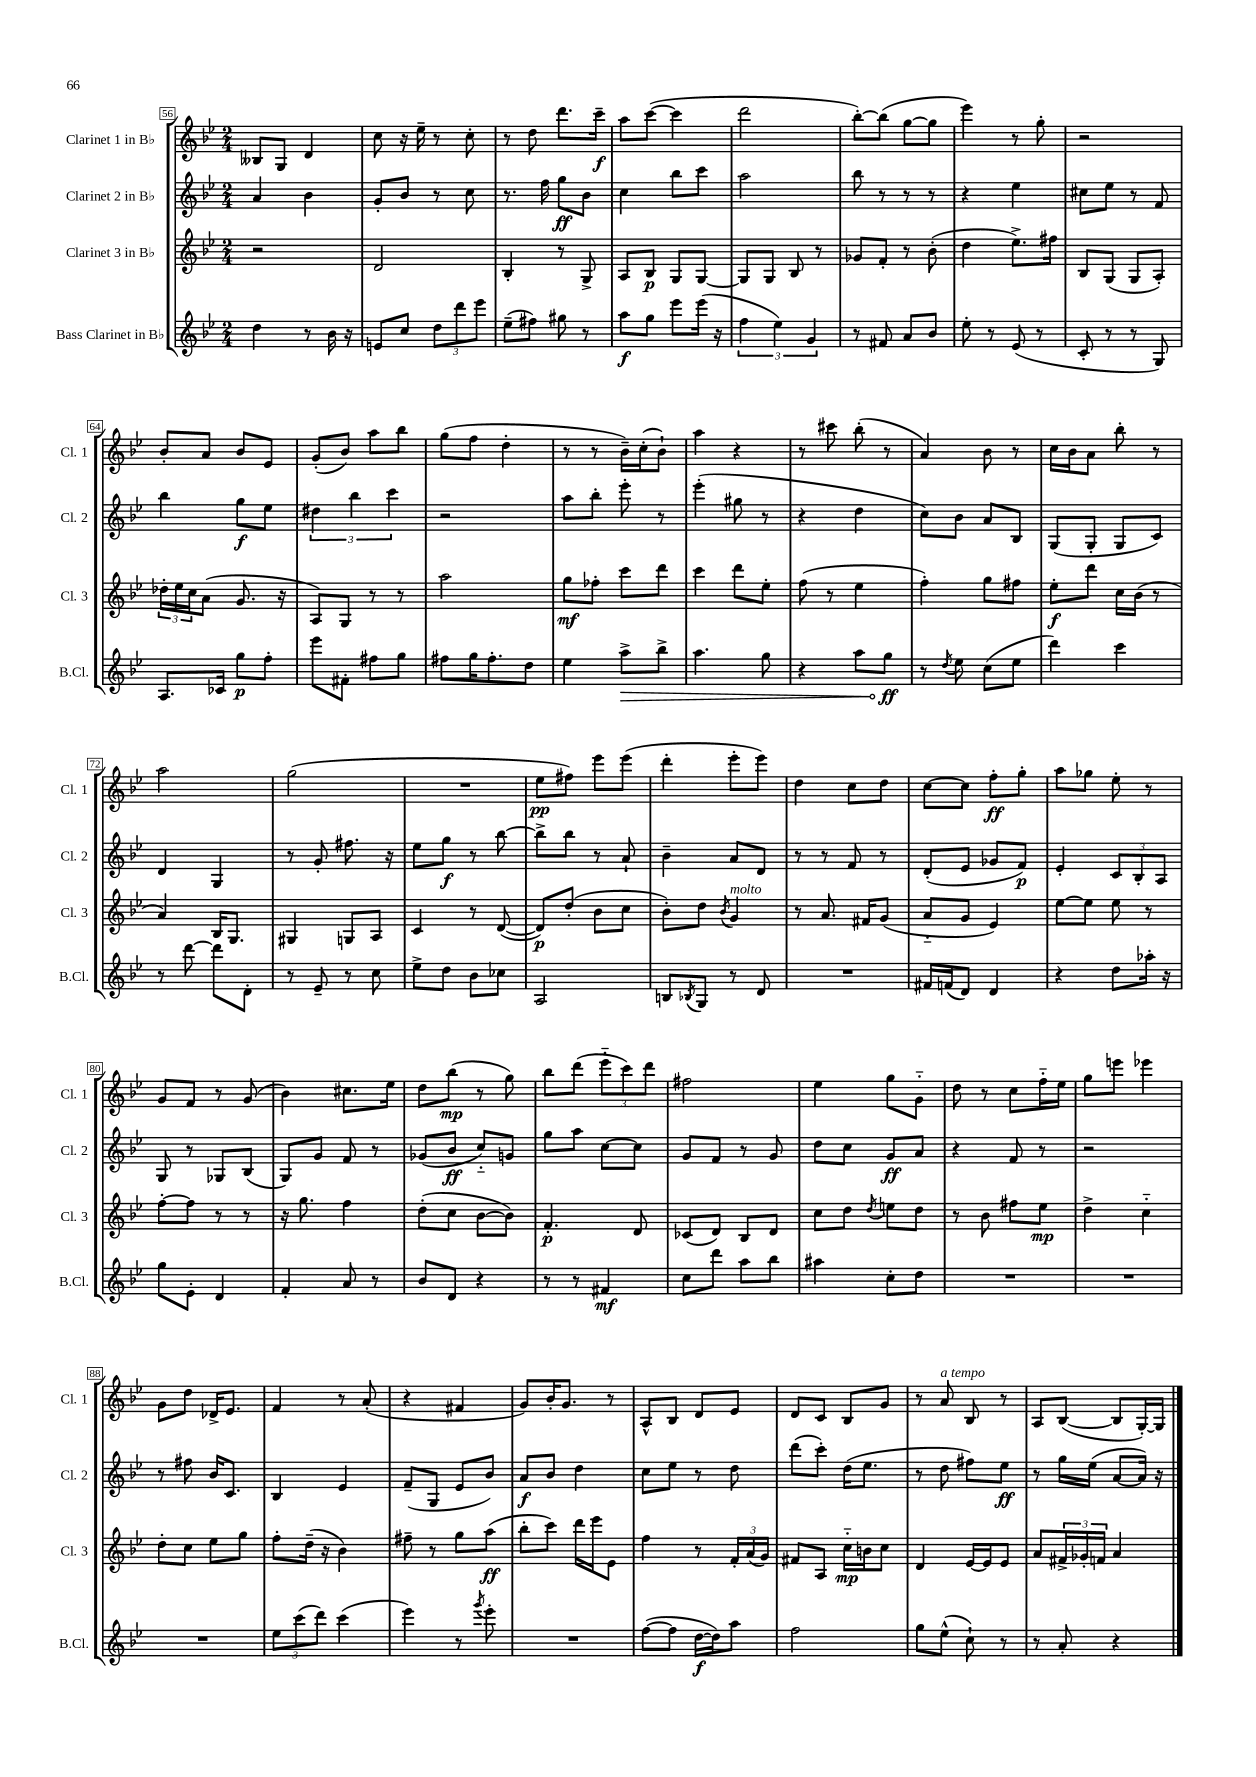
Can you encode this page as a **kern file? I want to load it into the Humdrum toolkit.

**kern	**kern	**kern	**kern
*staff4	*staff3	*staff2	*staff1
*clefG2	*clefG2	*clefG2	*clefG2
*k[b-e-]	*k[b-e-]	*k[b-e-]	*k[b-e-]
*M2/4	*M2/4	*M2/4	*M2/4
4dd	2r	4a	8B--
.	.	.	8G
8r	.	4b-	4d
16b-	.	.	.
16r	.	.	.
=	=	=	=
8e	2d	8g'	8cc
8cc	.	8b-	16r
.	.	.	16ee-~
12dd	.	8r	8r
12ddd	.	.	.
.	.	8cc	8cc'
12eee-	.	.	.
=	=	=	=
(8ee-~	4B-'	8.r	8r
8ff#)	.	.	8dd
.	.	16ff	.
8gg#	8r	8gg	8.ddd
8r	8G^	8b-	.
.	.	.	16ccc~
=	=	=	=
8aa	8A	4cc	8aa
8gg	8B-	.	([8ccc
8eee-	8G	8bb-	4ccc]
(16eee-	[8G	8ccc	.
16r	.	.	.
=	=	=	=
6ff	8G]	2aa	2ddd
.	8G	.	.
6ee-)	.	.	.
.	8B-	.	.
6g	.	.	.
.	8r	.	.
=	=	=	=
8r	8g-	8bb-	[8bb-')
8f#	8f'	8r	(8bb-]
8a	8r	8r	[8gg
8b-	(8b-'	8r	8gg]
=	=	=	=
8ee-'	4dd	4r	4eee-)
8r	.	.	.
(8e-	8.ee-^)	4ee-	8r
8r	.	.	8gg'
.	16ff#	.	.
=	=	=	=
8c'	8B-	8cc#	2r
8r	(8G	8ee-	.
8r	8G	8r	.
8G)	8A')	8f	.
=	=	=	=
8.A	24dd-'	4bb-	8b-'
.	24ee-	.	.
.	24cc	.	.
.	(8a	.	8a
16c-	.	.	.
8gg	8.g	8gg	8b-
8ff'	.	8ee-	8e-
.	16r	.	.
=	=	=	=
8eee-	8A)	6dd#	(8g'
8f#'	8G	.	8b-)
.	.	6bb-	.
8ff#	8r	.	8aa
.	.	6ccc	.
8gg	8r	.	8bb-
=	=	=	=
8ff#	2aa	2r	(8gg
16gg	.	.	8ff
8.ff#'	.	.	.
.	.	.	4dd'
8dd	.	.	.
=	=	=	=
4ee-	8gg	8aa	8r
.	8ff-'	8bb-'	8r
8aa^	8ccc	8eee-'	16b-~)
.	.	.	(16cc'
8bb-^	8ddd	8r	8b-`)
=	=	=	=
4.aa	4ccc	(4eee-'	4aa
.	8ddd	8gg#	4r
8gg	8ee-'	8r	.
=	=	=	=
4r	(8ff	4r	8r
.	8r	.	8ccc#
8aa	4ee-	4dd	(8bb-'
8gg	.	.	8r
=	=	=	=
8r	4ff')	8cc)	4a)
8qdd	.	.	.
8ee-	.	8b-	.
(8cc	8gg	8a	8b-
8ee-	8ff#	8B-	8r
=	=	=	=
4ddd)	8ee-'	(8G	16cc
.	.	.	16b-
.	8ddd	8G'	8a
4ccc	16cc	8G	8bb-'
.	(16b-	.	.
.	8r	8c)	8r
=	=	=	=
8r	4a)	4d	2aa
[8ddd	.	.	.
8ddd]	16B-	4G	.
.	8.G	.	.
8d'	.	.	.
=	=	=	=
8r	4G#	8r	(2gg
8e-~	.	8g'	.
8r	8G	8.ff#	.
8cc	8A	.	.
.	.	16r	.
=	=	=	=
8ee-^	4c	8ee-	2r
8dd	.	8gg	.
8b-	8r	8r	.
8cc-	([8d	[8bb-	.
=	=	=	=
2A	8d])	8bb-^]	8ee-
.	(8dd'	8bb-	8ff#)
.	8b-	8r	8eee-
.	8cc	8a`	(8eee-
=	=	=	=
8B	8b-')	4b-~	4ddd'
8qB-	.	.	.
8G	8dd	.	.
.	8qb-	.	.
8r	4g	8a	8eee-'
8d	.	8d	8eee-)
=	=	=	=
2r	8r	8r	4dd
.	8.a	8r	.
.	.	8f	8cc
.	16f#	.	.
.	(8g	8r	8dd
=	=	=	=
16f#	8a'~	(8d'	[8cc
(16f	.	.	.
8d)	8g	8e-	8cc]
4d	4e-)	8g-	8ff'
.	.	8f)	8gg'
=	=	=	=
4r	[8ee-	4e-'	8aa
.	8ee-]	.	8gg-
8dd	8ee-	12c	8ee-'
.	.	12B-'	.
16aa-'	8r	.	8r
.	.	12A	.
16r	.	.	.
=	=	=	=
8gg	[8ff'	8G	8g
8e-'	8ff]	8r	8f
4d	8r	8G-	8r
.	8r	(8B-	(8g
=	=	=	=
4f'	16r	8G)	4b-)
.	8.gg	.	.
.	.	8g	.
8a	4ff	8f	8.cc#
8r	.	8r	.
.	.	.	16ee-
=	=	=	=
8b-	(8dd'	(8g-	8dd
8d	8cc	8b-	(8bb-
4r	[8b-	8cc'~)	8r
.	8b-])	8g	8gg)
=	=	=	=
8r	4.f'	8gg	8bb-
8r	.	8aa	(8ddd
4f#	.	[8cc	12eee-'~
.	.	.	12ccc)
.	8d	8cc]	.
.	.	.	12ddd
=	=	=	=
8cc	(8c-	8g	2ff#
8ddd	8d)	8f	.
8aa	8B-	8r	.
8bb-	8d	8g	.
=	=	=	=
4aa#	8cc	8dd	4ee-
.	8dd	8cc	.
.	8qdd	.	.
8cc'	8ee	8g	8gg
8dd	8dd	8a	8g'~
=	=	=	=
2r	8r	4r	8dd
.	8b-	.	8r
.	8ff#	8f	8cc
.	8ee-	8r	16ff'~
.	.	.	16ee-
=	=	=	=
2r	4dd^	2r	8gg
.	.	.	8eee
.	4cc'~	.	4eee-
=	=	=	=
2r	8dd'	8r	8g
.	8cc	8ff#	8dd
.	8ee-	16b-	16d-^
.	.	8.c	8.e-
.	8gg	.	.
=	=	=	=
12ee-	8ff'	4B-	4f
(12ccc	.	.	.
.	(16dd~	.	.
12ddd)	.	.	.
.	16r	.	.
(4ccc	4b-)	4e-	8r
.	.	.	(8a'
=	=	=	=
4eee-)	8ff#~	(8f~	4r
.	8r	8G	.
8r	8gg	8e-	4f#
8qggg	.	.	.
8eee-'	(8aa	8b-)	.
=	=	=	=
2r	8bb-'	8a	8g)
.	8ccc)	8b-	16b-'
.	.	.	8.g
.	16ddd	4dd	.
.	16eee-	.	.
.	8e-	.	8r
=	=	=	=
([8ff	4ff	8cc	8A^^
8ff]	.	8ee-	8B-
[16dd	8r	8r	8d
16dd])	.	.	.
8aa	24f'	8dd	8e-
.	(24a	.	.
.	24g)	.	.
=	=	=	=
2ff	8f#	(8ddd	8d
.	8A	8ccc')	8c
.	16cc'~	(16dd	8B-
.	16b	8.ee-	.
.	8cc	.	8g
=	=	=	=
8gg	4d	8r	8r
(8ee-^^	.	8dd	8a
8cc`)	[16e-	8ff#)	8B-
.	16e-]	.	.
8r	8e-	8ee-	8r
=	=	=	=
8r	8a	8r	8A
8a'	24f#^	16gg	([8B-
.	24g-'	.	.
.	.	(16ee-	.
.	24f	.	.
4r	4a	[8a	8B-]
.	.	16a])	[16G')
.	.	16r	16G]
==	==	==	==
*-	*-	*-	*-
